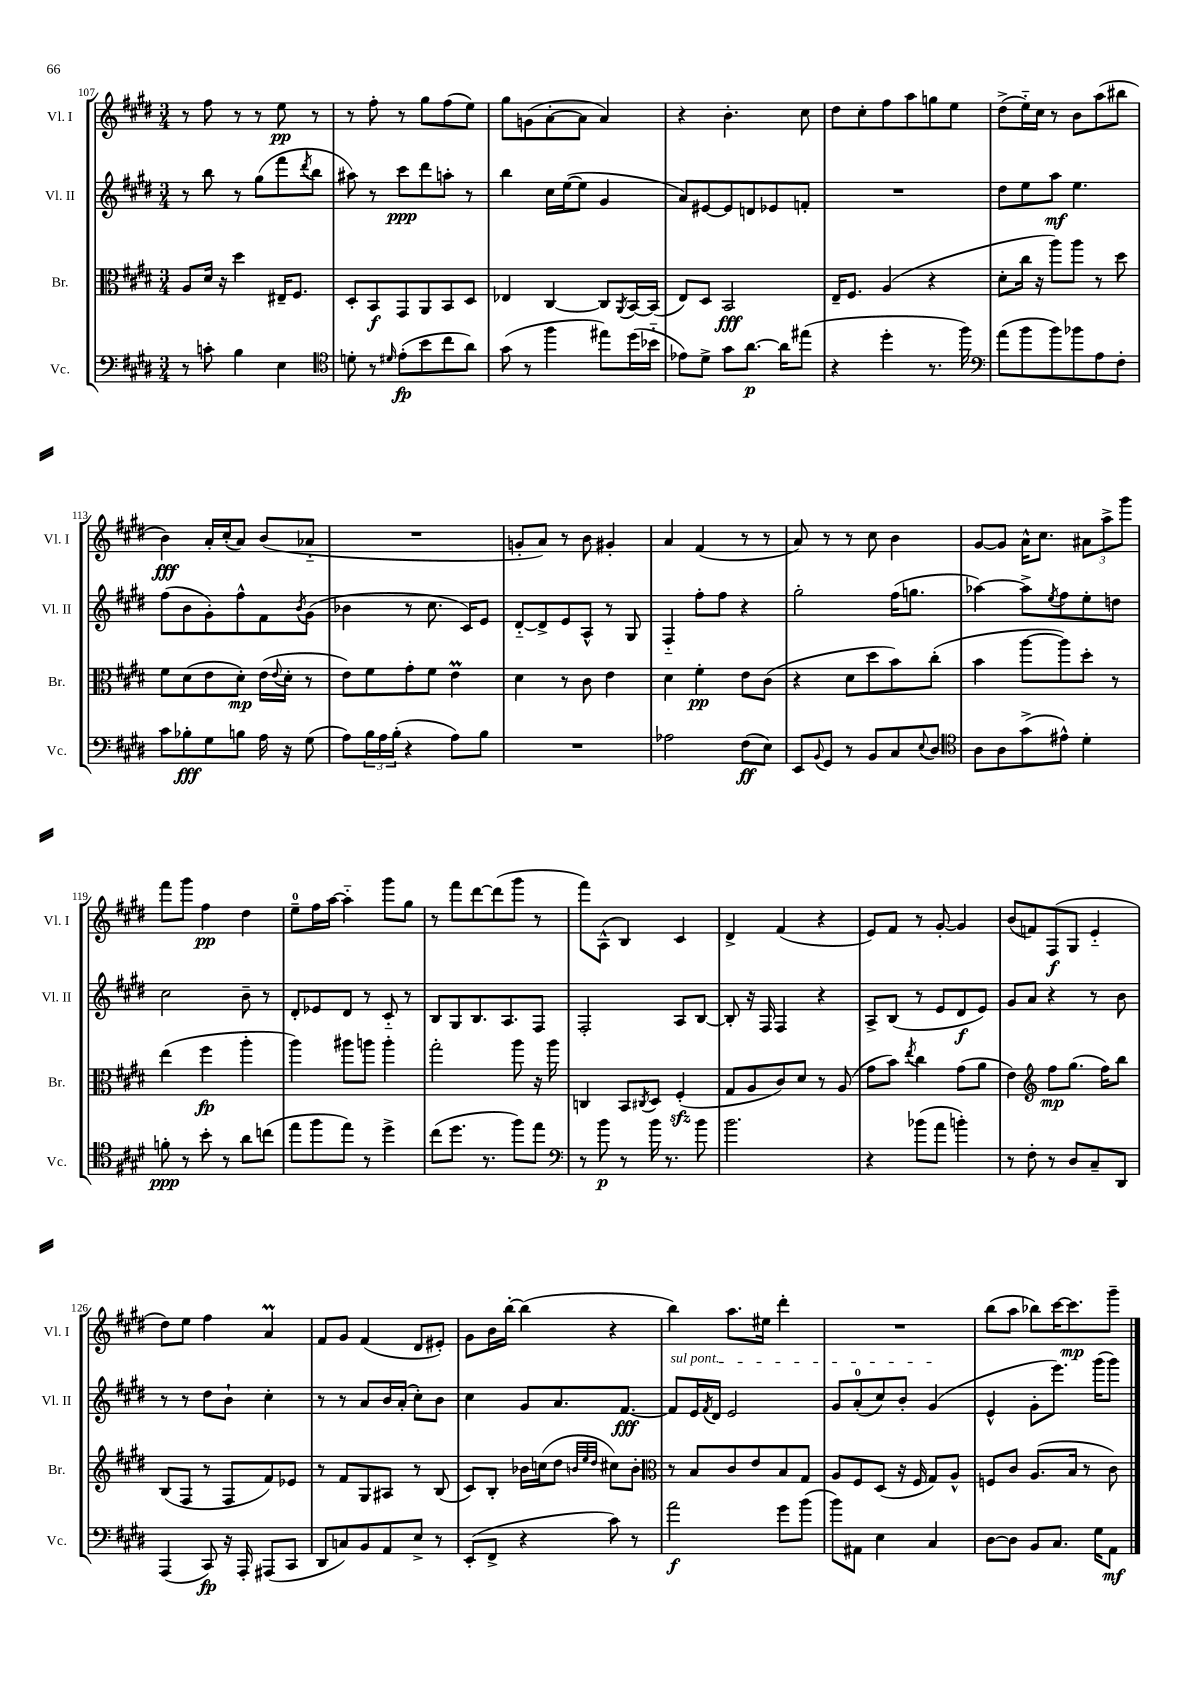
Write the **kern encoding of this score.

**kern	**kern	**kern	**kern
*staff4	*staff3	*staff2	*staff1
*clefF4	*clefC3	*clefG2	*clefG2
*k[f#c#g#d#]	*k[f#c#g#d#]	*k[f#c#g#d#]	*k[f#c#g#d#]
*M3/4	*M3/4	*M3/4	*M3/4
8r	8A/L	8r	8r
8c'\	16d#/Jk	8bb\	8ff#\
.	16r	.	.
4B\	4dd#\	8r	8r
.	.	(8gg#\L	8r
4E\	16E#~/LK	8fff#\	8ee\
.	8.F#/J	.	.
.	.	8qddd#/	.
.	.	8bb\J	8r
=	=	=	=
*clefC4	*	*	*
8d'\	8D#'/L	8aa#\)	8r
8r	8BB/	8r	8ff#'\
16qqd#/	.	.	.
(8e'\L	8GG#/	8ccc#\L	8r
8b\	8AA/	8ddd#\	8gg#\L
8cc#\	8BB/	8aa'\J	(8ff#\
8a\J)	8D#/J	8r	8ee\J)
=	=	=	=
(8g#\	4E-/	4bb\	8gg#\L
8r	.	.	(8g\
4ff#\	[4C#/	16cc#\LL	[8a'\
.	.	([16ee\J	.
.	.	8ee\]J	8a\]J
8ee#\L)	8C#/]L	4g#/	4a/)
.	8qAA/	.	.
(16dd#\L	[16BB/L	.	.
16b-'~\JJ	(16BB/]JJ	.	.
=	=	=	=
8e-\L)	8E/L)	8a/L)	4r
8d#^\J	8D#/J	[8e#/	.
8g#\L	2BB/	8e#/]	4.b'\
[8.a\J	.	8d/	.
.	.	8e-/	.
16a\]LK	.	.	.
(8ee#\J	.	8f'/J	8cc#\
=	=	=	=
4r	16E~/LK	2.r	8dd#\L
.	8.F#/J	.	.
.	.	.	8cc#'\
4dd#'\	(4A/	.	8ff#\
.	.	.	8aa\
8.r	4r	.	8gg\
.	.	.	8ee\J
16ff#\)	.	.	.
=	=	=	=
*clefF4	*	*	*
(8a\L	8d#'\L	8dd#\L	(8dd#^\L
8b\	16cc#\Jk	8ee\	16ee'~\L)
.	16r	.	16cc#\JJ
8b\)	8aa\L)	8aa\J	8r
8b-\	8aa\J	4.ee\	8b\L
8A\	8r	.	(8aa\
8F#'\J	8dd#\	.	8bb#\J
=	=	=	=
8c#\L	8f#\L	(8ff#\L	4b\)
8B-'\	(8d#\	8b\	.
8G#\	8e\	8g#'\)	16a'/LL
.	.	.	(16cc#'/J
8B\J	8d#'\J)	8ff#^^\	8a/J)
16A\	(16e\LL	8f#\	(8b/L
.	8qqe/	.	.
16r	16d#'\JJ	.	.
.	.	8qb/	.
(8G#\	8r	(8g#\J	8a-'~/J
=	=	=	=
8A\L)	8e\L)	4b-\	2.r
24B\L	8f#\	.	.
24A\	.	.	.
(24B'\JJ	.	.	.
4r	8g#'\	8r	.
.	8f#\J	8.cc#\	.
8A\L)	4e\	.	.
.	.	16c#/LK)	.
8B\J	.	8e/J	.
=	=	=	=
2.r	4d#\	[8d#'~/L	8g'/L
.	.	8d#^/]	8a/J)
.	8r	8e/	8r
.	8c#\	8A^^/J	8b\
.	4e\	8r	4g#'/
.	.	8G#/	.
=	=	=	=
2A-\	4d#\	4F#'~/	4a/
.	4f#'\	8ff#'\L	(4f#/
.	.	8ff#\J	.
(8F#\L	8e\L	4r	8r
8E\J)	(8c#\J	.	8r
=	=	=	=
8EE/L	4r	2gg#'\	8a/)
8qqBB/	.	.	.
8GG#/J	.	.	8r
8r	8d#\L	.	8r
8BB/L	8dd#\	.	8cc#\
8C#/	8b\)	(16ff#\LK	4b\
.	.	8.gg\J	.
8qqE/	.	.	.
8D#/J	(8cc#'\J	.	.
=	=	=	=
*clefC4	*	*	*
8A\L	4b\	[4aa-\)	[8g#/L
8A\	.	.	8g#/]J
(8g#^\	[8aa\L	8aa-^\]L	16a^^\LK
.	.	.	8.cc#\J
.	.	8qee/	.
8e#^^\J)	8aa\])	8ff#\	.
4d#'\	8dd#'\J	8ee'\	12a#\L
.	.	.	12aa^\
.	8r	8dd\J	.
.	.	.	12ggg#\J
=	=	=	=
8f'\	(4ee\	2cc#\	8fff#\L
8r	.	.	8ggg#\J
8b'\	4ff#\	.	4ff#\
8r	.	.	.
8a\L	4aa'\	8b~\	4dd#\
(8cc\J	.	8r	.
=	=	=	=
8ee\L	4aa\)	8d#'/L	8ee~\L
8ff#\	.	8e-/	16ff#\L
.	.	.	[16aa\JJ
8ee\J)	8aa#\L	8d#/J	4aa'~\]
8r	8aa\J	8r	.
4dd#^\	4aa'\	8c#'~/	8ggg#\L
.	.	8r	8gg#\J
=	=	=	=
(8cc#\L	2gg#'\	8B/L	8r
8.dd#\J	.	8G#/	8fff#\L
.	.	8.B/	[8ddd#\
8.r	.	.	.
.	.	.	(8ddd#\]
.	.	8.A/	.
8ff#\L)	8aa\	.	8ggg#\J
8ee\J	16r	8F#/J	8r
.	16aa\	.	.
=	=	=	=
*clefF4	*	*	*
8r	4C/	2F#'/	8fff#\L)
8b\	.	.	(8A^^\J
8r	8BB/L	.	4B/)
.	8qC#/	.	.
16b\	8D#/J	.	.
8.r	.	.	.
.	(4F#'/	8A/L	4c#/
8b\	.	[8B/J	.
=	=	=	=
2.b\	8G#/L	8B'/]	4d#^/
.	8A/	16r	.
.	.	16F#/	.
.	8c#/)	4F#/	(4f#/
.	8d#/J	.	.
.	8r	4r	4r
.	(8A/	.	.
=	=	=	=
4r	8g#\L	8A^/L	8e/L)
.	8b\J)	(8B/J	8f#/J
.	8qee/	.	.
(8b-\L	4cc#\	8r	8r
8a\J	.	8e/L	[8g#'/
4b'\)	(8g#\L	8d#/	4g#/]
.	8a\J	8e/J)	.
=	=	=	=
8r	4e\)	8g#/L	(8b/L
8F#'\	.	8a/J	8f/)
*	*clefG2	*	*
8r	8ff#\L	4r	(8F#/
8D#/L	(8.gg#\J	.	8G#/J
8C#~/	.	8r	4e'~/
.	16ff#\LK)	.	.
8DD#/J	8bb\J	8b\	.
=	=	=	=
(4AAA/	(8B/L	8r	8dd#\L)
.	8F#/J	8r	8ee\J
8CC#/)	8r	8dd#\L	4ff#\
16r	8F#/L	8b`\J	.
16AAA'/	.	.	.
(8AAA#/L	8f#/)	4cc#'\	4a/
8CC#/J	8e-/J	.	.
=	=	=	=
8DD#/L	8r	8r	8f#/L
8C/)	8f#/L	8r	8g#/J
8BB/	8G#/	8a/L	(4f#/
8AA/	8A#/J	16b/L	.
.	.	(16a'/JJ	.
8E^/J	8r	8cc#'\L)	8d#/L
8r	(8B/	8b\J	8e#'/J)
=	=	=	=
(8EE'/L	8c#/L)	4cc#\	8g#\L
8FF#^/J	8B'/J	.	16b\L
.	.	.	[16bb'\JJ
4r	16b-\LL	8g#/L	(4bb\]
.	(16cc\J	.	.
.	8dd#\J	8.a/	.
.	32qqb/LLL	.	.
.	32qqee/	.	.
.	32qqdd#/JJJ	.	.
8c#\)	8cc#\L)	.	4r
.	.	[8.f#/J	.
8r	8b'\J	.	.
=	=	=	=
*	*clefC3	*	*
2a\	8r	8f#/]L	4bb\)
.	8B/L	16e/L	.
.	.	8qf#/	.
.	.	16d#/JJ	.
.	8c#/	2e/	8.aa\L
.	8e/	.	.
.	.	.	16ee#\Jk
8g#\L	8B/	.	4ddd#'\
(8b\J	8G#/J	.	.
=	=	=	=
8b\L)	8A/L	8g#/L	2.r
8AA#\J	8F#/	(8a'/	.
4E\	(8D#/J	8cc#/)	.
.	16r	8b'/J	.
.	16F#/	.	.
4C#/	8G#/L)	(4g#/	.
.	8A^^/J	.	.
=	=	=	=
[8D#\L	8F/L	4e^^/	(8bb\L
8D#\]J	8c#/J	.	8aa\J
8BB/L	(8.A/L	8g#'\L	8bb-\L)
8.C#/J	.	8.eee\J)	[16ccc#\K
.	16B/Jk	.	8.ccc#\]
.	8r	.	.
16G#\LK	.	(16ggg#\LK	.
8AA\J	8c#\)	8ggg#\J)	8ggg#~\J
==	==	==	==
*-	*-	*-	*-
